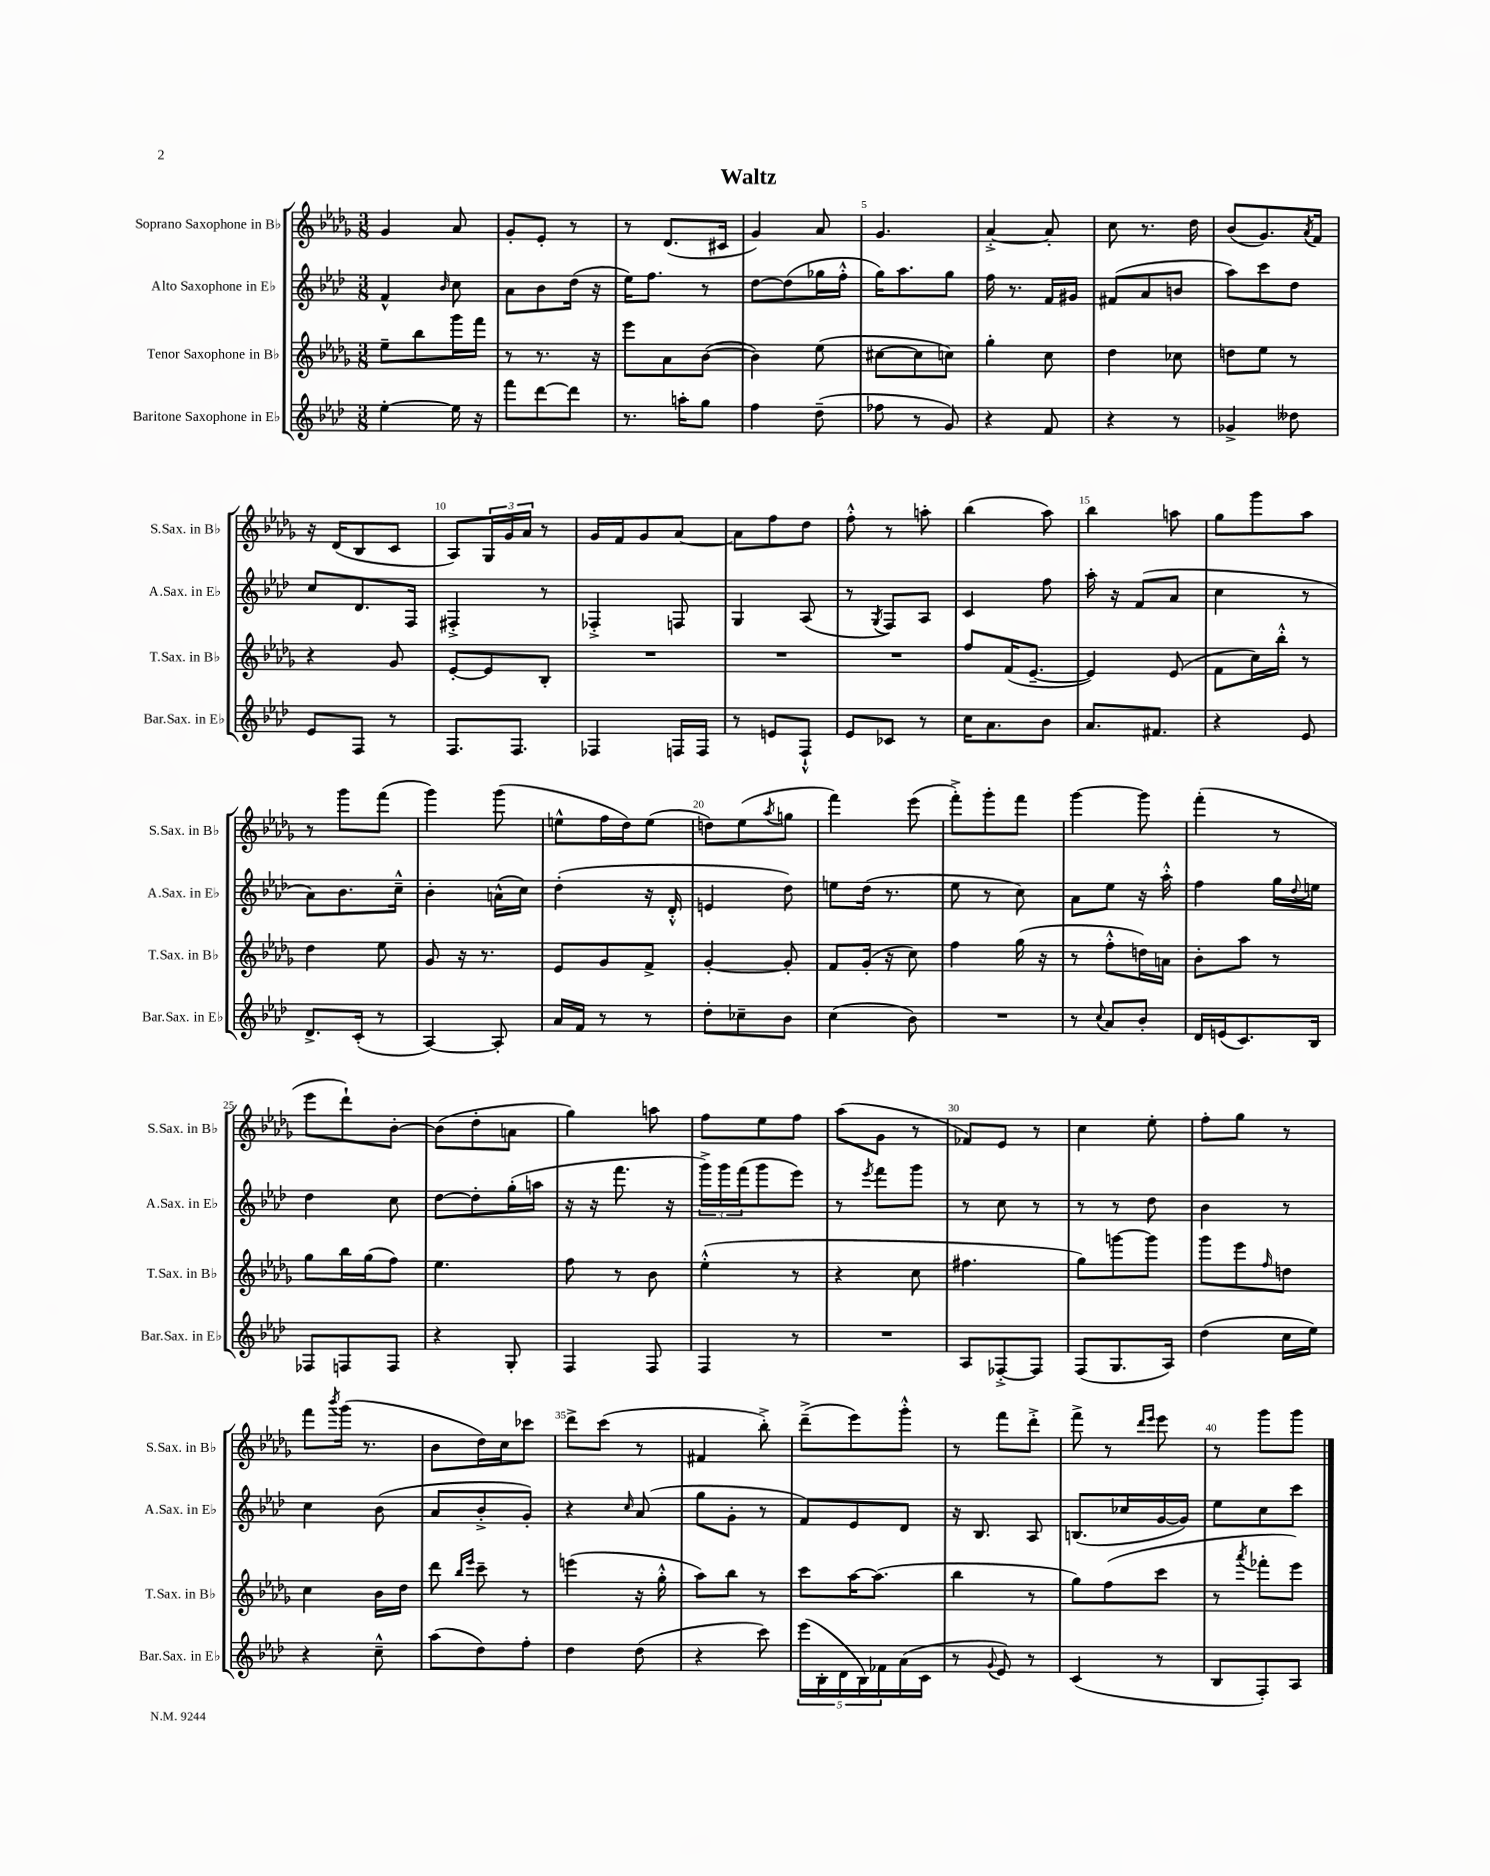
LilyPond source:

\header { title = "Waltz" }
<<
\new StaffGroup <<
\new Staff = "s0" \with { instrumentName = "Soprano Saxophone in Bb" shortInstrumentName = "S.Sax. in Bb" } {
    \clef treble \key des \major \numericTimeSignature \time 3/8
    ges'4 aes'8 |
    ges'8-. ees'8-. r8 |
    r8 des'8.( cis'16 |
    ges'4) aes'8 |
    ges'4. |
    aes'4~-.-> aes'8-. |
    c''8 r8. des''16 |
    bes'8( ges'8.) \acciaccatura { aes'8 } f'16 |
    r16 des'16( bes8 c'8 |
    aes8) \tuplet 3/2 { ges16 ges'16 aes'16 } r8 |
    ges'16 f'16 ges'8 aes'8~ |
    aes'8 f''8 des''8 |
    f''8-.-^ r8 a''8-. |
    bes''4( aes''8) |
    bes''4 a''8 |
    ges''8 ges'''8 aes''8 |
    r8 ges'''8 f'''8( |
    ges'''4) ges'''8( |
    e''8-^ f''16 des''16) e''8( |
    d''8) ees''8( \acciaccatura { aes''8 } g''8 |
    f'''4) ees'''8( |
    f'''8-.->) ges'''8-. f'''8 |
    ges'''4~ ges'''8 |
    f'''4-.( r8 |
    ees'''8 des'''8-!) bes'8~-. |
    bes'8( des''8-. a'8 |
    ges''4) a''8 |
    f''8 ees''8 f''8 |
    aes''8( ges'8 r8 |
    fes'8) ees'8 r8 |
    c''4 ees''8-. |
    f''8-. ges''8 r8 |
    f'''8 \acciaccatura { bes'''8 } ges'''16( r8. |
    bes'8 des''16) c''16 ces'''8 |
    des'''8-> c'''8( r8 |
    fis'4 bes''8-.->) |
    des'''8--->( ees'''8) ges'''8-.-^ |
    r8 f'''8 des'''8-.-> |
    f'''8-> r8 \grace { des'''16 ees'''16 } ees'''8 |
    r8 ges'''8 ges'''8 \bar "|." |
}
\new Staff = "s1" \with { instrumentName = "Alto Saxophone in Eb" shortInstrumentName = "A.Sax. in Eb" } {
    \clef treble \key aes \major \numericTimeSignature \time 3/8
    f'4-^ \grace { bes'16 } c''8 |
    aes'8 bes'8 des''16( r16 |
    ees''16) f''8. r8 |
    des''8~ des''8( ges''16 f''16-.-^ |
    g''16) aes''8. g''8 |
    f''16 r8. f'16 gis'16 |
    fis'8( aes'8 b'8 |
    aes''8) c'''8 des''8 |
    c''8 des'8. f16 |
    fis4-.-> r8 |
    fes4-.-> f8 |
    g4 aes8( |
    r8 \acciaccatura { g8 } f8) aes8 |
    c'4 f''8 |
    aes''16-. r16 f'8( aes'8 |
    c''4 r8 |
    aes'8) bes'8. c''16---^ |
    bes'4-. a'16-^( c''16) |
    des''4-.( r16 des'16-.-^ |
    e'4 des''8) |
    e''8 des''16( r8. |
    ees''8 r8 c''8) |
    aes'8 ees''8 r16 aes''16-.-^ |
    f''4 g''16 \appoggiatura { des''8 } e''16 |
    des''4 c''8 |
    des''8~ des''8-. g''16-.( a''16 |
    r16 r16 f'''8. r16 |
    \tuplet 3/2 { g'''16->) g'''16 f'''16( } g'''8 ees'''8) |
    r8 \acciaccatura { ees'''8 } f'''8 g'''8 |
    r8 c''8 r8 |
    r8 r8 des''8 |
    bes'4 r8 |
    c''4 bes'8( |
    aes'8 bes'8-.-> g'8-.) |
    r4 \grace { c''16 } aes'8( |
    g''8 g'8-. r8 |
    f'8) ees'8 des'8 |
    r16 bes8. aes8 |
    b8.( ces''16 g'16~ g'16) |
    ees''8 c''8 c'''8 \bar "|." |
}
\new Staff = "s2" \with { instrumentName = "Tenor Saxophone in Bb" shortInstrumentName = "T.Sax. in Bb" } {
    \clef treble \key des \major \numericTimeSignature \time 3/8
    ees''8-- bes''8 ges'''16 f'''16 |
    r8 r8. r16 |
    ees'''8 aes'8 bes'8~( |
    bes'4) ees''8( |
    cis''8~ cis''8 c''8) |
    ges''4-. c''8 |
    des''4 ces''8 |
    d''8 ees''8 r8 |
    r4 ges'8 |
    ees'8~-. ees'8 bes8-. |
    R4. |
    R4. |
    R4. |
    f''8 f'16( ees'8.~-- |
    ees'4) ees'8( |
    f'8 c''16) bes''16-.-^ r8 |
    des''4 ees''8 |
    ges'8 r16 r8. |
    ees'8 ges'8 f'8-> |
    ges'4~-. ges'8-. |
    f'8 ges'16-.( r16 c''8) |
    f''4 ges''16( r16 |
    r8 f''8-.-^ d''16) a'16 |
    bes'8-. aes''8 r8 |
    ges''8 bes''16 ges''16( f''8) |
    ees''4. |
    f''8 r8 bes'8 |
    ees''4-.-^( r8 |
    r4 c''8 |
    fis''4. |
    ges''8) g'''8~ g'''8 |
    ges'''8 ees'''8 \grace { f''16 } d''8 |
    c''4 bes'16 des''16 |
    des'''8 \grace { bes''16 ees'''16 } c'''8-- r8 |
    e'''4( r16 ges''16-.-^ |
    aes''8) bes''8 r8 |
    c'''8 aes''16~ aes''8.( |
    bes''4 r8 |
    ges''8) f''8( c'''8 |
    r8 \acciaccatura { aes'''8 } fes'''8-. ees'''8) \bar "|." |
}
\new Staff = "s3" \with { instrumentName = "Baritone Saxophone in Eb" shortInstrumentName = "Bar.Sax. in Eb" } {
    \clef treble \key aes \major \numericTimeSignature \time 3/8
    ees''4~-. ees''16 r16 |
    f'''8 des'''8~ des'''8 |
    r8. a''16-. g''8 |
    f''4 des''8--( |
    fes''8 r8 g'8) |
    r4 f'8 |
    r4 r8 |
    ges'4-> deses''8 |
    ees'8 f8 r8 |
    f8. f8. |
    fes4 f16 f16 |
    r8 e'8 f8-!-^ |
    ees'8 ces'8 r8 |
    c''16 aes'8. bes'8 |
    aes'8. fis'8. |
    r4 ees'8 |
    des'8.-> c'16-.( r8 |
    aes4~) aes8-. |
    aes'16 f'16 r8 r8 |
    des''8-. ces''8-- bes'8 |
    c''4( bes'8) |
    R4. |
    r8 \appoggiatura { c''8 } aes'8 bes'8-. |
    des'16 e'16( c'8.) bes16 |
    fes8 f8 f8 |
    r4 g8-. |
    f4 f8 |
    f4 r8 |
    R4. |
    aes8 fes8~-.-> fes8 |
    f8( g8. aes16) |
    des''4( c''16 ees''16) |
    r4 c''8---^ |
    aes''8( des''8) f''8-. |
    des''4 des''8( |
    r4 c'''8) |
    \tuplet 5/4 { ees'''16( bes16-. des'16 bes16) fes'16 } aes'16( c'16 |
    r8 \appoggiatura { g'8 } ees'8) r8 |
    c'4( r8 |
    bes8 f8-.) aes8 \bar "|." |
}
>>
>>
\layout { \context { \Score \override BarNumber.break-visibility = ##(#f #t #t) barNumberVisibility = #(every-nth-bar-number-visible 5) } }
